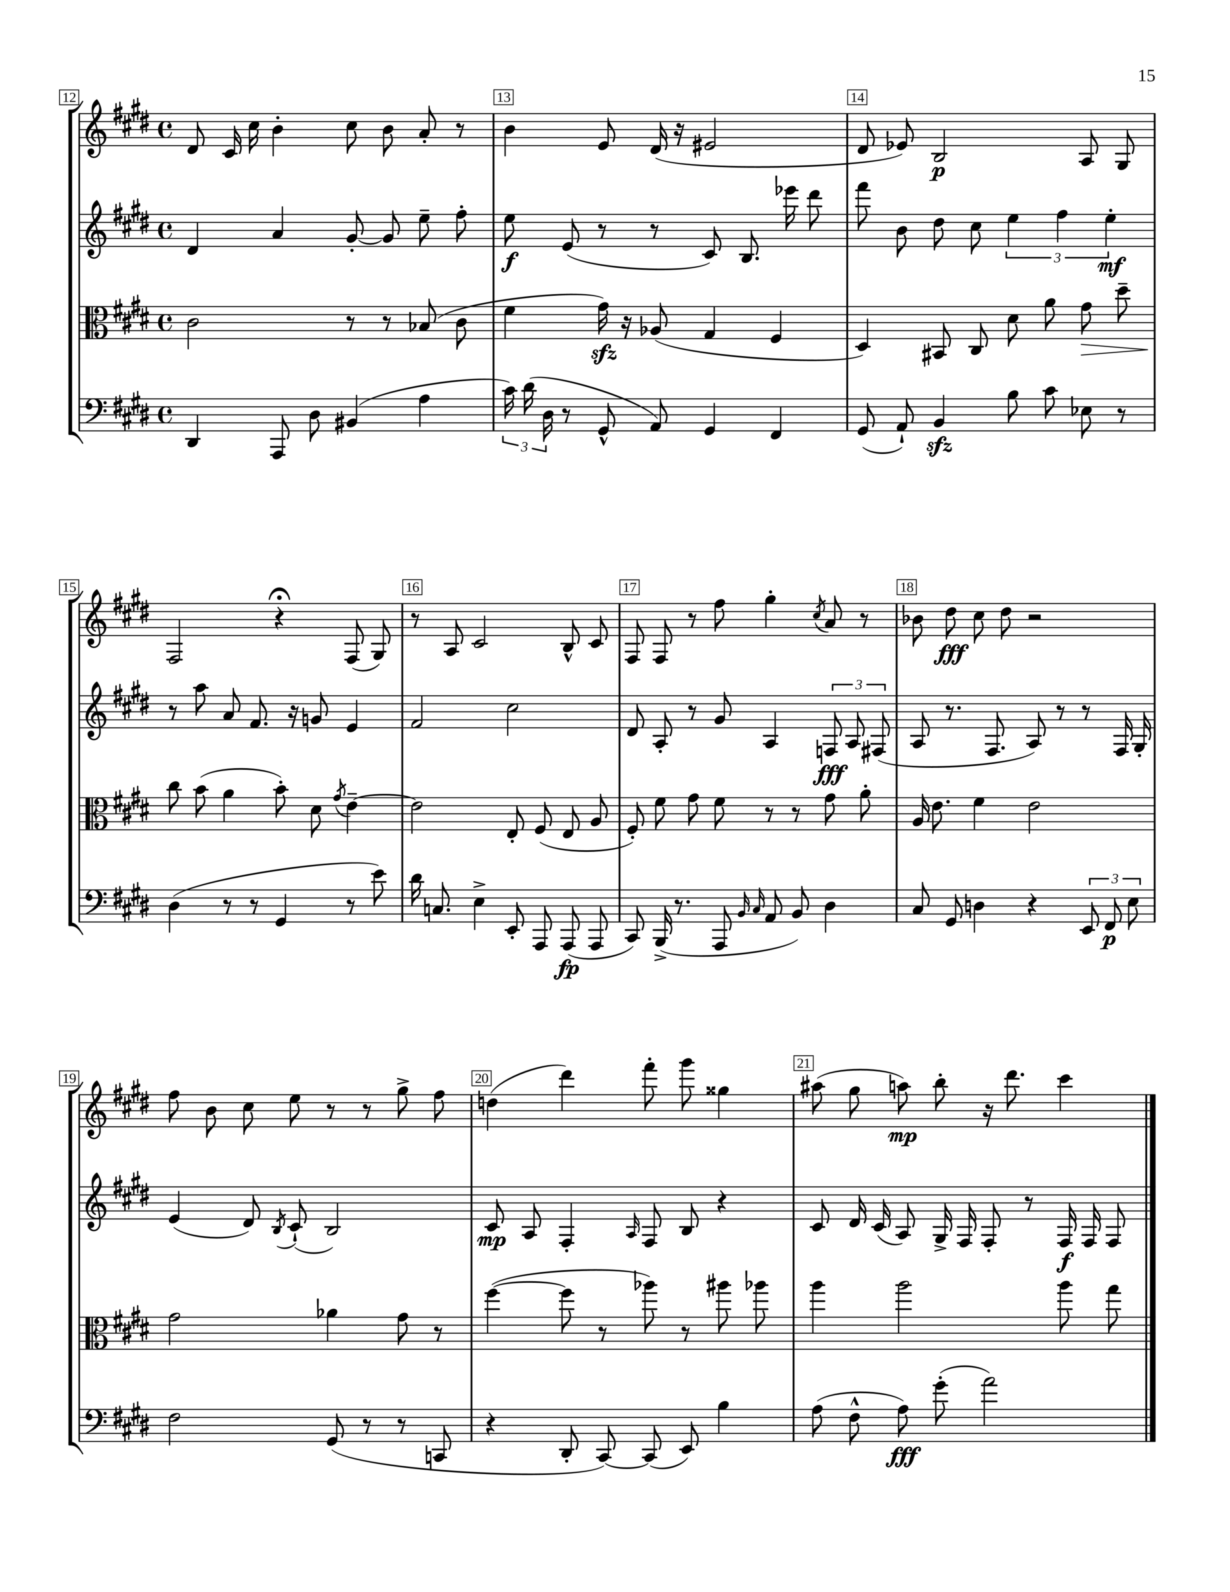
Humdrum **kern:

**kern	**kern	**kern	**kern
*staff4	*staff3	*staff2	*staff1
*clefF4	*clefC3	*clefG2	*clefG2
*k[f#c#g#d#]	*k[f#c#g#d#]	*k[f#c#g#d#]	*k[f#c#g#d#]
*M4/4	*M4/4	*M4/4	*M4/4
*met(c)	*met(c)	*met(c)	*met(c)
4DD#	2c#	4d#	8d#
.	.	.	16c#
.	.	.	16cc#
8AAA	.	4a	4b'
8D#	.	.	.
(4BB#	8r	[8g#'	8cc#
.	8r	8g#]	8b
4A	(8B-	8ee~	8a'
.	8c#	8ff#'	8r
=	=	=	=
24c#)	4f#	8ee	4b
(24d#	.	.	.
24D#	.	.	.
8r	.	(8e	.
8GG#^^	16g#)	8r	8e
.	16r	.	.
8AA)	(8A-	8r	(16d#
.	.	.	16r
4GG#	4G#	8c#)	2e#
.	.	8.B	.
4FF#	4F#	.	.
.	.	16eee-	.
.	.	8ddd#	.
=	=	=	=
(8GG#	4D#)	8fff#	8d#
8AA`)	.	8b	8e-)
4BB	8BB#	8dd#	2B
.	8C#	8cc#	.
8B	8d#	6ee	.
8c#	8a	.	.
.	.	6ff#	.
8E-	8g#	.	8A
.	.	6ee'	.
8r	8dd#~	.	8G#
=	=	=	=
(4D#	8cc#	8r	2F#
.	(8b	8aa	.
8r	4a	8a	.
8r	.	8.f#	.
4GG#	8b')	.	4r;
.	.	16r	.
.	8d#	8g	.
.	8qg#	.	.
8r	[4e~	4e	(8F#
8e)	.	.	8G#)
=	=	=	=
16d#	2e]	2f#	8r
8.C	.	.	.
.	.	.	8A
4E^	.	.	2c#
8EE'	8E'	2cc#	.
8AAA	(8F#	.	.
(8AAA	8E	.	8B^^
8AAA	8A	.	8c#
=	=	=	=
8CC#)	8F#')	8d#	8F#
(16BBB^	8f#	8A'	8F#
8.r	.	.	.
.	8g#	8r	8r
8AAA	8f#	8g#	8ff#
16qqBB	.	.	.
16qqC#	.	.	.
8AA	8r	4A	4gg#'
8BB)	8r	.	.
.	.	.	8qcc#
4D#	8g#	12F	8a
.	.	12A	.
.	8a'	.	8r
.	.	(12F#	.
=	=	=	=
8C#	16A	8A	8b-
.	8.e	.	.
8GG#	.	8.r	8dd#
4D	4f#	.	8cc#
.	.	8.F#	.
.	.	.	8dd#
4r	2e	8A)	2r
.	.	8r	.
12EE	.	8r	.
12FF#	.	.	.
.	.	16F#	.
12E	.	.	.
.	.	16G#'	.
=	=	=	=
2F#	2g#	(4e	8ff#
.	.	.	8b
.	.	8d#)	8cc#
.	.	8qB	.
.	.	(8c#`	8ee
(8GG#	4a-	2B)	8r
8r	.	.	8r
8r	8g#	.	8gg#^
8CC	8r	.	8ff#
=	=	=	=
4r	([4ff#	8c#	(4dd
.	.	8A	.
8DD#'	8ff#]	4F#'	4ddd#)
[8CC#)	8r	.	.
.	.	16qqA	.
(8CC#]	8aa-)	8F#	8fff#'
8EE)	8r	8B	8ggg#
4B	8aa#	4r	4gg##
.	8aa-	.	.
=	=	=	=
(8A	4aa	8c#	(8aa#
8F#^^	.	16d#	8gg#
.	.	(16c#	.
8A)	2aa	8A)	8aa)
(8g#'	.	16G#^	8bb'
.	.	16F#	.
2a)	.	8F#'	16r
.	.	.	8.ddd#
.	.	8r	.
.	8aa	16F#	4ccc#
.	.	16F#	.
.	8gg#	8F#	.
==	==	==	==
*-	*-	*-	*-
